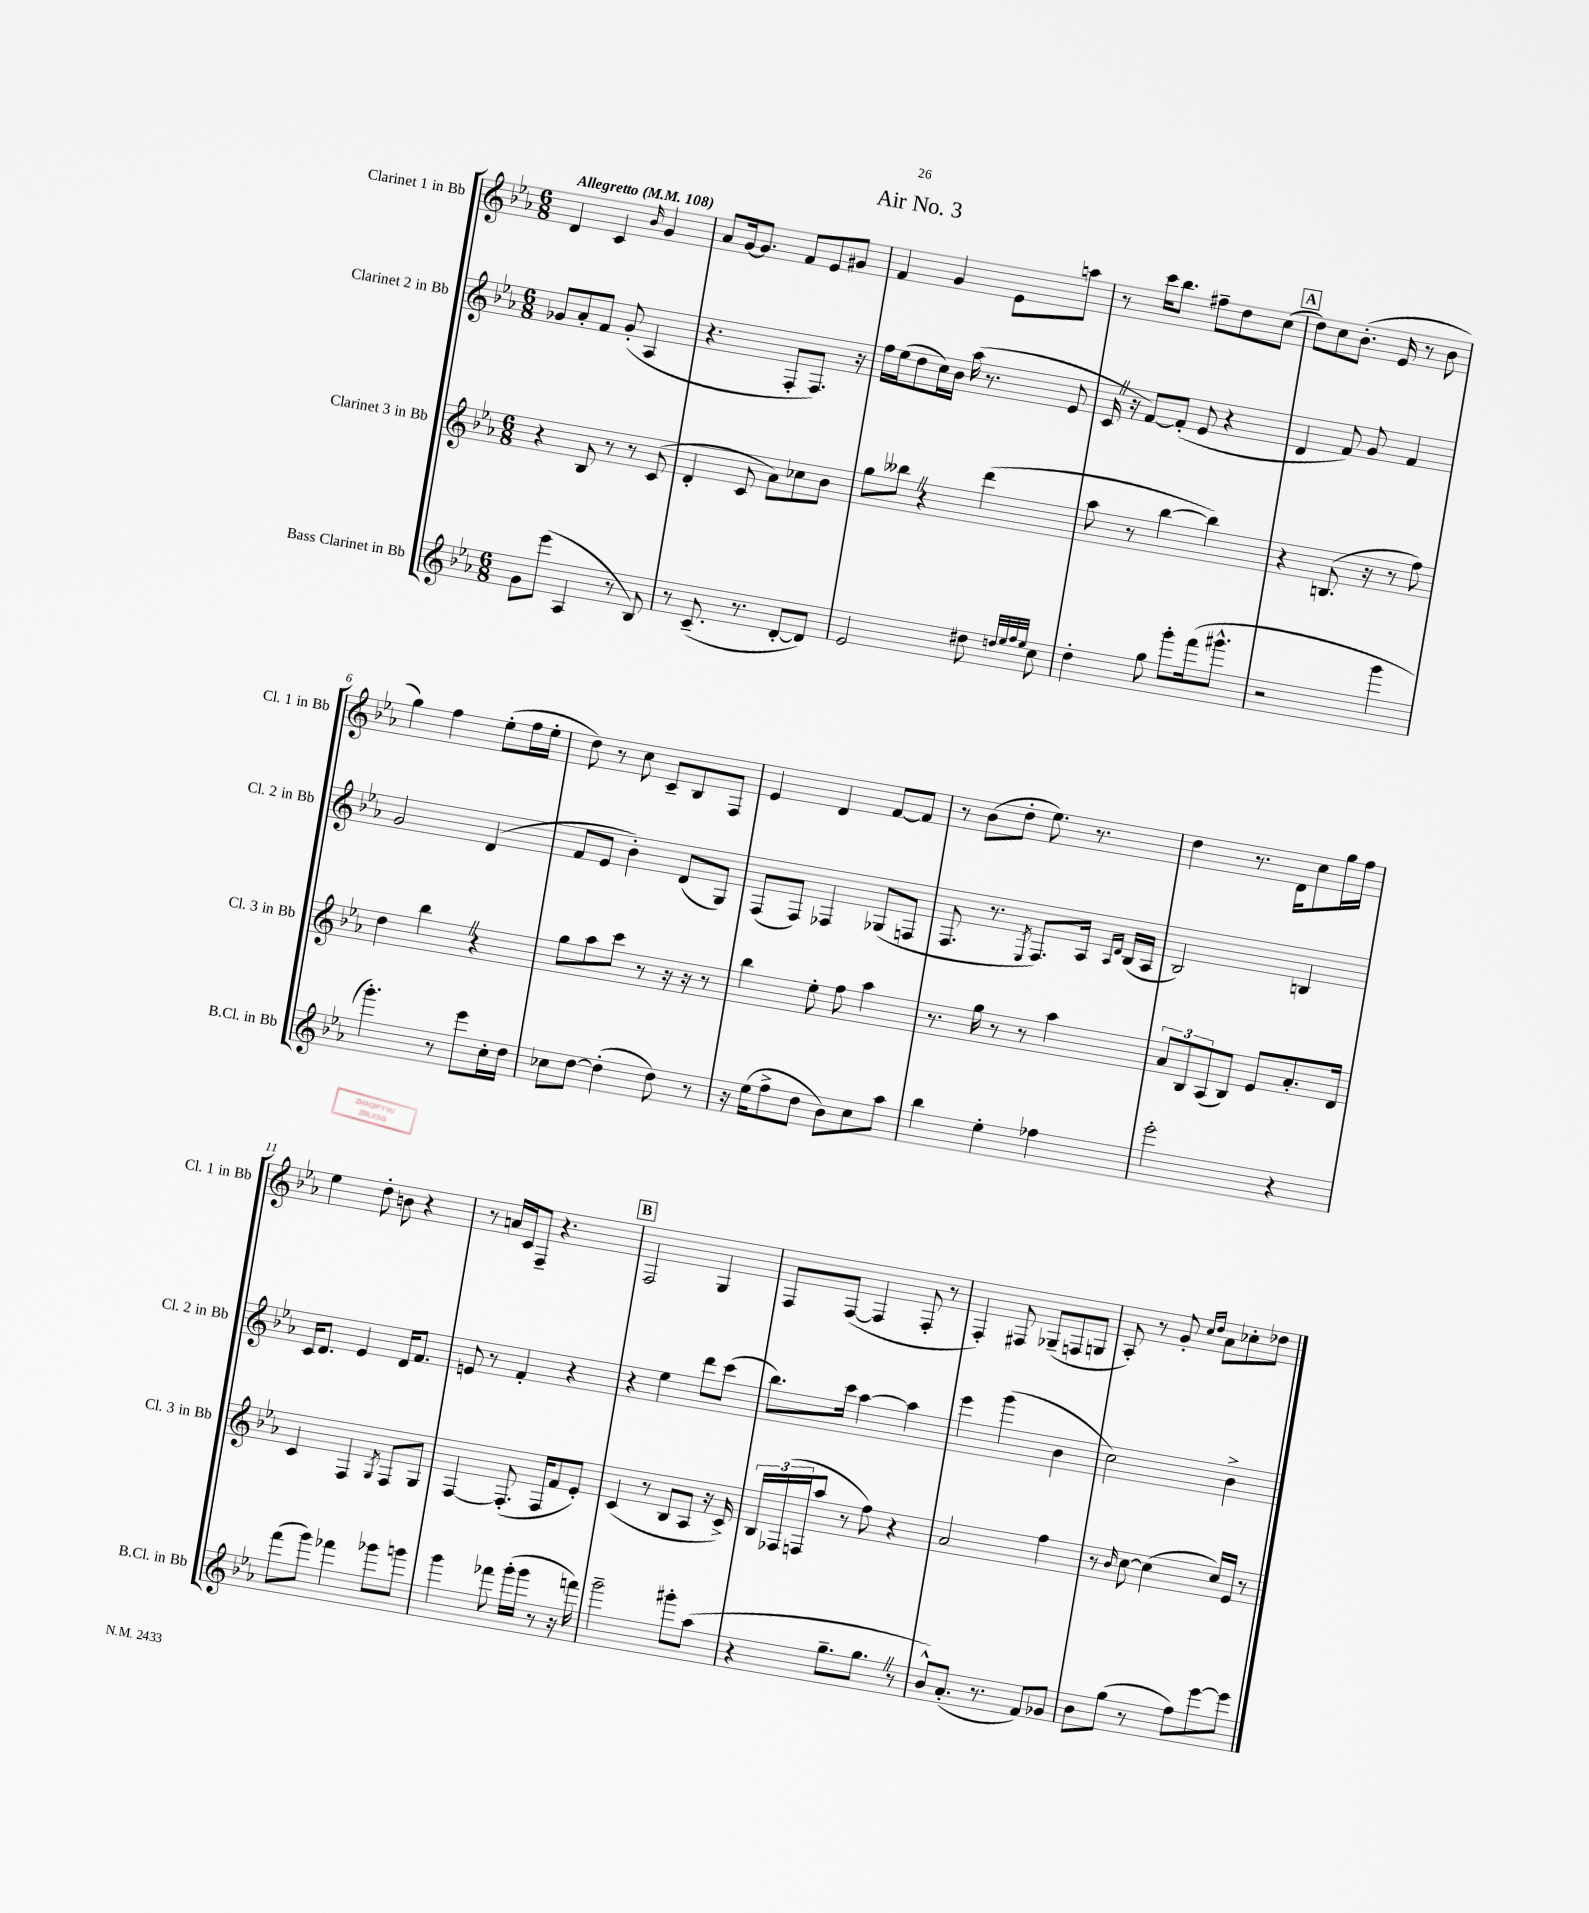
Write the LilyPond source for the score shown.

\header { title = "Air No. 3" }
<<
\new StaffGroup <<
\new Staff = "s0" \with { instrumentName = "Clarinet 1 in Bb" shortInstrumentName = "Cl. 1 in Bb" } {
    \clef treble \key ees \major \numericTimeSignature \time 6/8 \tempo "Allegretto" 4 = 108
    d'4 c'4 \grace { bes'16 } g'4 |
    aes'8 g'16~ g'8. f'8 ees'8 gis'8 |
    f'4 g'4 ees'8 a''8 |
    r8 c'''16 bes''8. fis''8-- d''8 c''8( |
    \mark \markup { \box "A" } d''8) c''8 bes'8.-.( ees'16 r8 bes'8 |
    g''4) f''4 ees''8-.( f''16 ees''16-. |
    d''8) r8 c''8 c'8-- bes8 f8 |
    ees'4 d'4 f'8~ f'8 |
    r8 bes'8( d''8-. ees''8.) r8. |
    d''4 r8. d'16 c''8 g''16 f''16 |
    ees''4 d''8-. b'8 r4 |
    r8 a'16 c'16 f8-- r4. |
    \mark \markup { \box "B" } f2 g4 |
    f8 f8~( f4 f8-. r8 |
    f4-.) fis8 ges8--( f8 g8 |
    aes8-.) r8 g'8-. \grace { c''16 d''16 } aes'8 ces''8-. des''8 \bar "|." |
}
\new Staff = "s1" \with { instrumentName = "Clarinet 2 in Bb" shortInstrumentName = "Cl. 2 in Bb" } {
    \clef treble \key ees \major \numericTimeSignature \time 6/8
    ges'8 aes'8-. f'8 ges'8-.( aes4 |
    r4. f8-. f8.) r16 |
    f''16 ees''16( d''8 c''16) bes'16 aes''16( r8. ees'8 |
    c'16 \once \override BreathingSign.text = \markup { \musicglyph "scripts.caesura.straight" } \breathe r16 f'8~) f'8-.( ees'8 r4 |
    \mark \markup { \box "A" } d'4 f'8) g'8 f'4 |
    g'2 d'4( |
    f'8 ees'8 bes'4-.) d'8( g8) |
    f8( f8) fes4 ges8( f8 |
    f8. r8. \acciaccatura { ees8 } f8.) aes16 \grace { aes16 d'16 } bes16( aes16 |
    bes2) b4 |
    c'16 d'8. ees'4 d'16 f'8. |
    e'8 r8 f'4-. r4 |
    \mark \markup { \box "B" } r4 ees''4 d'''8 c'''8( |
    bes''8.) c'''16 aes''4~ aes''4 |
    ees'''4 g'''4( bes'4 |
    c''2) bes'4-> \bar "|." |
}
\new Staff = "s2" \with { instrumentName = "Clarinet 3 in Bb" shortInstrumentName = "Cl. 3 in Bb" } {
    \clef treble \key ees \major \numericTimeSignature \time 6/8
    r4 bes8 r8 r8 c'8( |
    d'4-. c'8 aes'8) ces''8 bes'8 |
    g''8 beses''8 \once \override BreathingSign.text = \markup { \musicglyph "scripts.caesura.straight" } \breathe r4 d'''4( |
    aes''8 r8 bes''4~ bes''4) |
    \mark \markup { \box "A" } r4 b8.( r16 r8 f''8) |
    d''4 bes''4 \once \override BreathingSign.text = \markup { \musicglyph "scripts.caesura.straight" } \breathe r4 |
    g''8 aes''8 c'''8 r8 r16 r16 r8 |
    bes''4 ees''8-. f''8 aes''4 |
    r8. g''16 r8 r8 aes''4 |
    \tuplet 3/2 { aes'8 bes8 aes8( } bes8) ees'8 aes'8.-. d'16 |
    c'4 f4 \acciaccatura { g8 } f8 g8 |
    f4~ f8.-.( f16 f'8 ees'8-.) |
    \mark \markup { \box "B" } c'4( r8 bes8 aes8 r16 c'16->) |
    \tuplet 3/2 { bes16 fes16( f16 } aes''8 r8 f''8) r4 |
    aes'2 f''4 |
    r8 \grace { bes'16 } c''8~ c''4( c''16) ees'16 r8 \bar "|." |
}
\new Staff = "s3" \with { instrumentName = "Bass Clarinet in Bb" shortInstrumentName = "B.Cl. in Bb" } {
    \clef treble \key ees \major \numericTimeSignature \time 6/8
    g'8 ees'''8( aes4 r8 bes8) |
    r8 c'8.--( r8. d'8~-. d'8) |
    ees'2 dis''8 \grace { d''32 ees''32 f''32 ees''32 } c''8 |
    d''4-. g''8 g'''8-. f'''16( gis'''8.-^ |
    \mark \markup { \box "A" } r2 g'''4 |
    g'''4.-.) r8 ees'''8 c''16-. d''16 |
    ces''8 d''8~ d''4-.( d''8) r8 |
    r16 ees''16( f''8-> d''8 bes'8) c''8 aes''8 |
    bes''4 ees''4-. fes''4 |
    ees'''2-. r4 |
    f'''8( g'''8) fes'''4 ges'''8 g'''8 |
    g'''4 fes'''8 g'''16-.( g'''16 r8 r16 f'''16) |
    \mark \markup { \box "B" } g'''2-- gis'''8-. aes''8( |
    r4 g''8.-- g''8. \once \override BreathingSign.text = \markup { \musicglyph "scripts.caesura.straight" } \breathe r8 |
    bes'8-^) aes'8.-.( r8. f'8) ges'8 |
    bes'8 g''8( r8 f''8) ees'''8~ ees'''8 \bar "|." |
}
>>
>>
